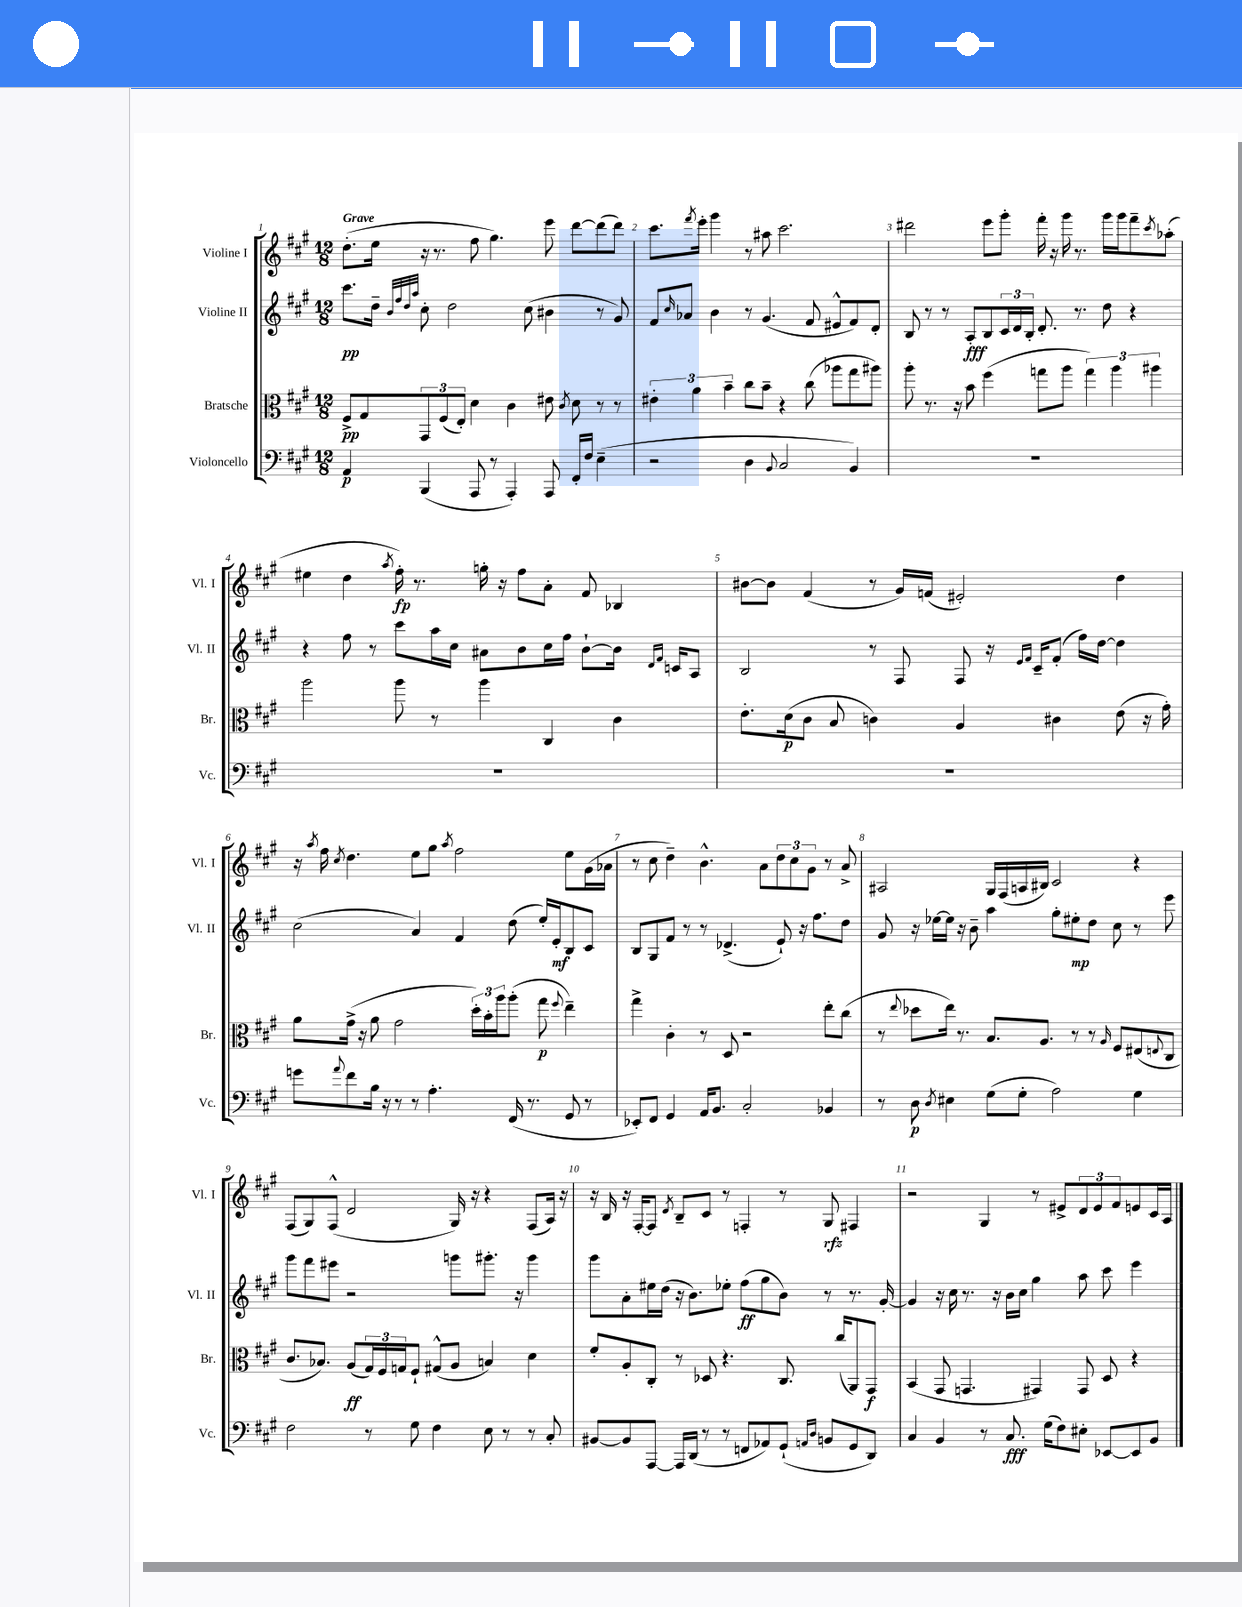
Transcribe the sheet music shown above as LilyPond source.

<<
\new StaffGroup <<
\new Staff = "s0" \with { instrumentName = "Violine I" shortInstrumentName = "Vl. I" } {
    \clef treble \key a \major \numericTimeSignature \time 12/8 \tempo "Grave"
    d''8.-.( e''16 r16 r8. fis''8 gis''4.) e'''8 d'''8~ d'''8( d'''8) |
    cis'''8. \acciaccatura { fis'''8 } e'''16-. gis'''4 r8 ais''8 cis'''2. |
    dis'''2 e'''8 gis'''8-. fis'''16-. r16 gis'''16 r8. gis'''16 gis'''16 fis'''8-- \acciaccatura { cis'''8 } aes''8-.( |
    eis''4 d''4 \acciaccatura { a''8 } fis''16-.\fp) r8. g''16-. r16 fis''8 a'8-. fis'8 bes4 |
    bis'8~ bis'8 fis'4( r8 gis'16) f'16( eis'2-.) d''4 |
    r16 \acciaccatura { a''8 } fis''16 \acciaccatura { cis''8 } d''4. e''8 gis''8 \acciaccatura { a''8 } fis''2 e''8 gis'16( aes'16 |
    r8 cis''8 d''4--) b'4.-^ a'8 \tuplet 3/2 { d''8 cis''8 gis'8 } r8 a'8-> |
    ais2 gis16 fis16( a16 bis16) cis'2 r4 |
    fis8( gis8) fis8-^( d'2 gis16) r16 r4 fis8( a16) r16 |
    r16 b16 r16 fis16~-. fis8 \acciaccatura { d'8 } b8-- cis'8 r8 f4-. r8 gis8\rfz fis4 |
    r2 gis4 r8 eis'8-> \tuplet 3/2 { d'8 eis'8 fis'8 } e'8 cis'16 a16 \bar "|." |
}
\new Staff = "s1" \with { instrumentName = "Violine II" shortInstrumentName = "Vl. II" } {
    \clef treble \key a \major \numericTimeSignature \time 12/8
    cis'''8.\pp d''16-- \grace { b'32 fis''32 d''32 a''32 } cis''8-. d''2 cis''8( bis'4 r8 gis'8) |
    fis'8 \grace { cis''16 } aes'8 b'4 r8 gis'4.( fis'8 eis'8-^ fis'8) d'8-. |
    b8 r8 r8 a8-.\fff b8 \tuplet 3/2 { cis'16 d'16 b16-. } d'8.-. r8. d''8 r4 |
    r4 fis''8 r8 cis'''8 a''16 cis''16 ais'8 b'8 cis''16 fis''16 b'8~-! b'16 \grace { d'16 fis'16 } c'16 a8 |
    b2 r8 fis8 fis8 r16 \grace { e'16 fis'16 } cis'16-- fis'8-.( fis''16) d''16~ d''4 |
    cis''2( a'4) fis'4 d''8( e''16-.) e'16-.\mf b8 cis'8 |
    b8 gis8 fis'8 r8 r8 des'4.->( e'8-!) r16 fis''8. d''8 |
    gis'8 r16 ees''16~ ees''16 r16 b'8-- a''4 gis''8-. eis''8-.\mp d''8 cis''8 r8 e'''8 |
    gis'''8 fis'''8 eis'''8 r2 g'''8 gis'''8.-. r16 gis'''4 |
    gis'''8 a'8-. eis''16 d''16( r16 b'8.) ees''8-. fis''8\ff( gis''8 b'8) r8 r8. gis'16~-. |
    gis'4 r16 cis''16 r8. r16 b'16 cis''16 gis''4 a''8 cis'''8 e'''4 \bar "|." |
}
\new Staff = "s2" \with { instrumentName = "Bratsche" shortInstrumentName = "Br." } {
    \clef alto \key a \major \numericTimeSignature \time 12/8
    fis8->\pp gis8 \tuplet 3/2 { gis,8 fis8( e8-.) } d'4 cis'4 eis'8 \acciaccatura { cis'8 } d'8 r8 r8 |
    \tuplet 3/2 { eis'4-. a'4 b'4-- } cis''8 b'8-- r4 cis''8( aes''8 gis''8 ais''8) |
    a''8-. r8. r16 b'8 fis''4( g''8 a''8 \tuplet 3/2 { g''4) a''4 ais''4 } |
    a''2 a''8 r8 a''4 cis4 cis'4 |
    e'8.-. d'16\p( cis'8 b8 c'4) a4 cis'4 e'8( r16 gis'16-.) |
    a'8 gis'16->( r16 a'8 gis'2 \tuplet 3/2 { d''16-.) b'16-. a''16 } a''8-.( gis''8\p \appoggiatura { fis''8 } e''4--) |
    gis''4-> cis'4-. r8 d8 r2 e''8-. cis''8( |
    r8 \appoggiatura { e''8 } des''8 e''16) r8. b8. a8. r8 r8 \grace { a16 } fis8 eis8( \appoggiatura { e8 } cis8 |
    cis'8. bes8.) a8\ff( \tuplet 3/2 { gis16) fis16 g16 } fis8-! gis8-^( a8 b4) d'4 |
    fis'8-. a8-. cis8-. r8 des8 r4. cis8. cis''16( a,8) gis,8\f |
    b,4( gis,8 g,4. gis,4) gis,8 d8 r4 \bar "|." |
}
\new Staff = "s3" \with { instrumentName = "Violoncello" shortInstrumentName = "Vc." } {
    \clef bass \key a \major \numericTimeSignature \time 12/8
    a,4\p b,,4( a,,8 r8 a,,4-.) a,,8 fis,16-. fis16 e4--( |
    r2 d4 \appoggiatura { b,8 } cis2 b,4) |
    R1. |
    R1. |
    R1. |
    g'8 \appoggiatura { a'8 } fis'8 b16 r16 r8 r8 a4.-. fis,16( r8. gis,8 r8 |
    ees,8-.) fis,8 gis,4 a,16 b,8. cis2-. bes,4 |
    r8 d8\p \acciaccatura { d8 } eis4 gis8( gis8-. a2) gis4 |
    fis2 r8 gis8 fis4 e8 r8 r8 cis8-. |
    bis,8~ bis,8 a,,8~ a,,16 d,16( r8 r8 f,8 aes,8) gis,8-!( \grace { a,16 d16 } b,8 gis,8 d,8) |
    cis4 b,4 r8 cis8.\fff gis16( fis8) eis8-. ees,8~ ees,8 b,8 \bar "|." |
}
>>
>>
\layout { \context { \Score \override BarNumber.break-visibility = ##(#f #t #t) barNumberVisibility = #all-bar-numbers-visible } }
